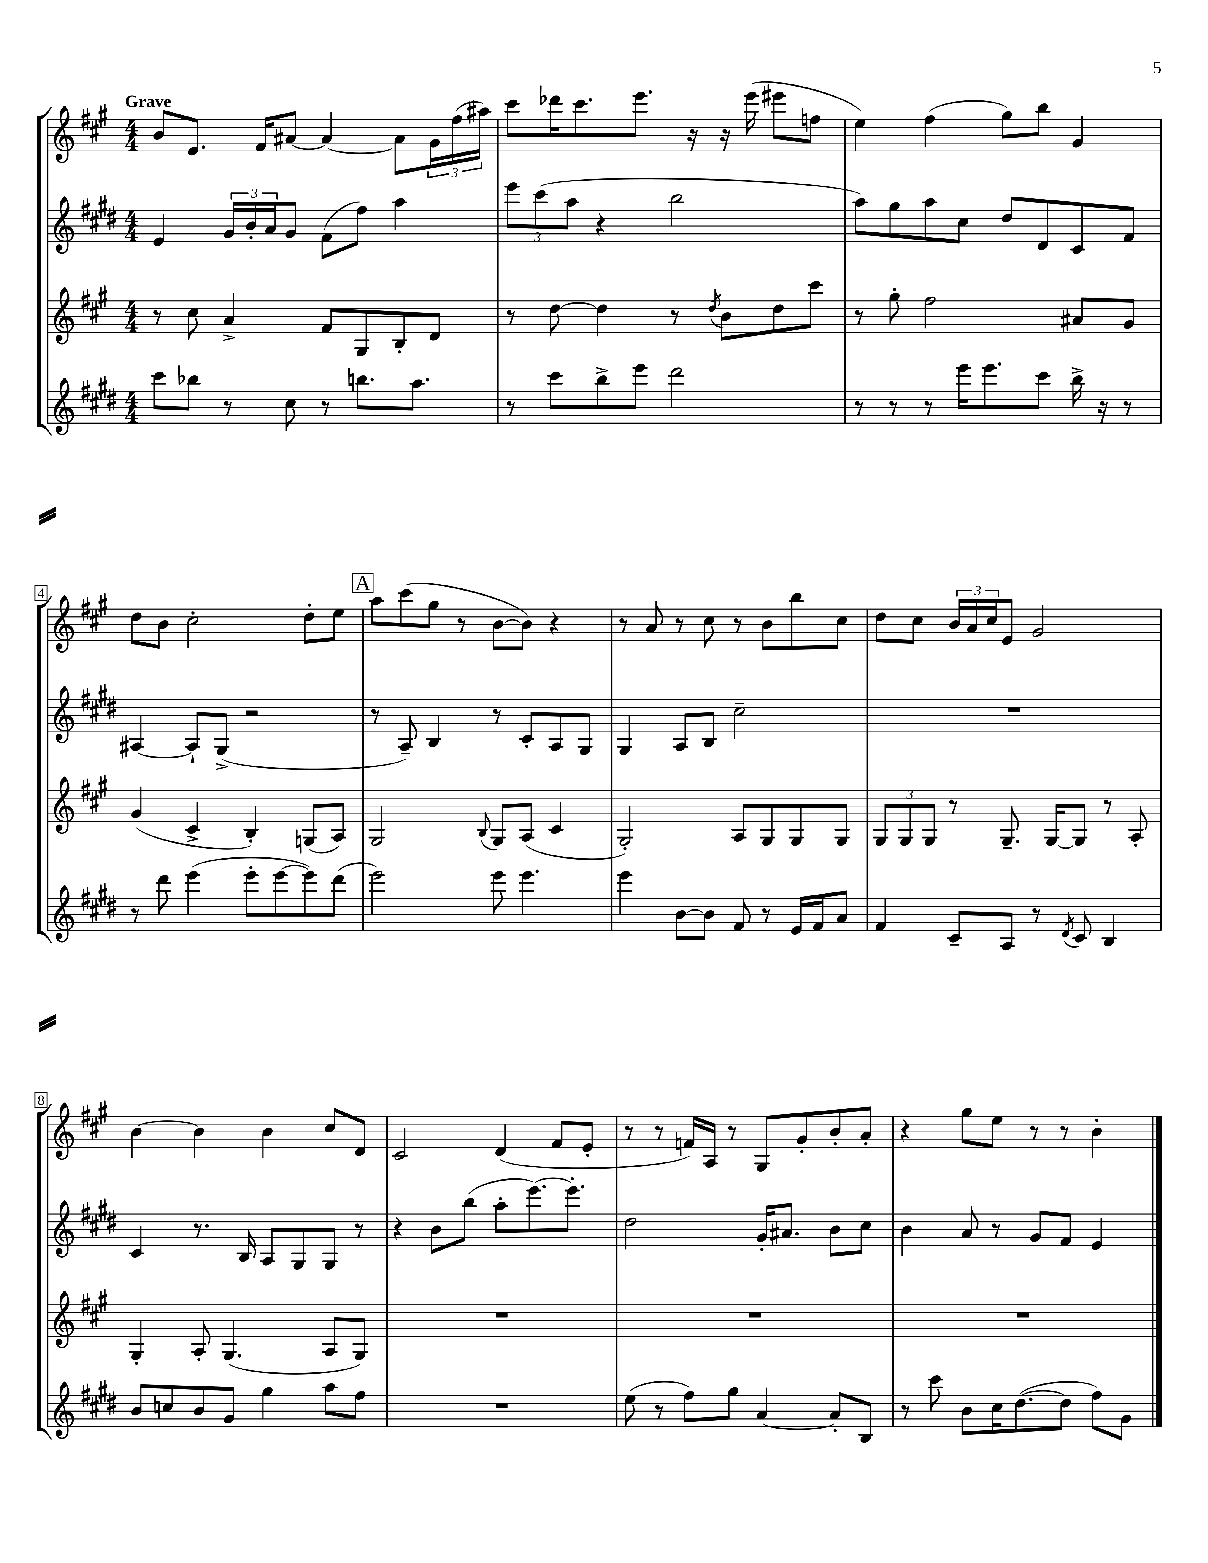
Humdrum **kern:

**kern	**kern	**kern	**kern
*part4	*part3	*part2	*part1
*staff4	*staff3	*staff2	*staff1
*clefG2	*clefG2	*clefG2	*clefG2
*k[f#c#g#d#]	*k[f#c#g#]	*k[f#c#g#d#]	*k[f#c#g#]
*M4/4	*M4/4	*M4/4	*M4/4
=1	=1	=1	=1
!	!	!	!LO:TX:a:B:t=Grave
8ccc#\L	8r	4e/	8b/L
8bb-X\J	8cc#\	.	8.e/J
8r	4a^/	24g#/LL	.
.	.	24b'/	.
.	.	.	16f#/KL
.	.	24a/J	.
8cc#\	.	8g#/J	[8a#X/J
8r	8f#/L	(8f#\L	4a#/_
8.bbn\L	8G#/	8ff#\J)	.
.	8B'/	4aa\	8a#\L]
8.aa\J	.	.	.
.	8d/J	.	24g#\L
.	.	.	(24ff#\
.	.	.	24aa#X\JJ)
=2	=2	=2	=2
8r	8r	12eee\L	8ccc#\L
.	.	(12ccc#\	.
8ccc#\L	[8dd\	.	16ddd-X\K
.	.	12aa\J	.
.	.	.	8.ccc#\
8bb^\	4dd\]	4r	.
8eee\J	.	.	8.eee\J
2ddd#\	8r	2bb\	.
.	.	.	16r
.	8qdd/	.	.
.	8b\L	.	16r
.	.	.	(16eee\
.	8dd\	.	8eee#X\L
.	8ccc#\J	.	8ffn\J
=3	=3	=3	=3
8r	8r	8aa\L)	4ee\)
8r	8gg#'\	8gg#\	.
8r	2ff#\	8aa\	(4ff#\
16eee\KL	.	8cc#\J	.
8.eee\	.	.	.
.	.	8dd#/L	8gg#\L)
8ccc#\J	.	8d#/	8bb\J
16bb^\	8a#X/L	8c#/	4g#/
16r	.	.	.
8r	8g#/J	8f#/J	.
!!LO:LB:g=z
=4	=4	=4	=4
8r	(4g#/	[4A#X/	8dd\L
8ddd#\	.	.	8b\J
(4eee\	4c#^/	8A#`/L]	2cc#'\
.	.	(8G#^/J	.
8eee'\L	4B'/)	2r	.
[8eee\	.	.	.
8eee\])	(8Gn/L	.	8dd'\L
(8ddd#\J	8A/J)	.	8ee\J
!!LO:REH:place=s1:t=A
=5	=5	=5	=5
2eee\)	2G#/	8r	8aa\L
.	.	8A~/)	(8ccc#\
.	.	4B/	8gg#\J
.	.	.	8r
.	8qqB/	.	.
8eee\	8G#/L	8r	[8b\L
4.eee\	(8A/J	8c#'/L	8b\J])
.	4c#/	8A/	4r
.	.	8G#/J	.
=6	=6	=6	=6
4eee\	2G#'/)	4G#/	8r
.	.	.	8a/
[8b\L	.	8A/L	8r
8b\J]	.	8B/J	8cc#\
8f#/	8A/L	2cc#~\	8r
8r	8G#/	.	8b\L
16e/LL	8G#/	.	8bb\
16f#/J	.	.	.
8a/J	8G#/J	.	8cc#\J
=7	=7	=7	=7
4f#/	12G#/L	1r	8dd\L
.	12G#/	.	.
.	.	.	8cc#\J
.	12G#/J	.	.
8c#~/L	8r	.	24b/LL
.	.	.	24a/
.	.	.	24cc#/J
8A/J	8.G#~/	.	8e/J
8r	.	.	2g#/
.	[16G#/KL	.	.
8qd#/	.	.	.
8c#/	8G#/J]	.	.
4B/	8r	.	.
.	8A'/	.	.
!!LO:LB:g=z
=8	=8	=8	=8
8b/L	4G#'/	4c#/	[4b\
8ccn/	.	.	.
8b/	8A'/	8.r	4b\]
8g#/J	(4.G#/	.	.
.	.	16B/	.
4gg#\	.	8A/L	4b\
.	.	8G#/	.
8aa\L	8A/L	8G#/J	8cc#/L
8ff#\J	8G#/J)	8r	8d/J
=9	=9	=9	=9
1r	1r	4r	2c#/
.	.	8b\L	.
.	.	(8bb\J	.
.	.	8aa'\L	(4d/
.	.	[8.eee\)	.
.	.	.	8f#/L
.	.	8.eee'\J]	.
.	.	.	8e'/J
=10	=10	=10	=10
(8ee\	1r	2dd#\	8r
8r	.	.	8r
8ff#\L)	.	.	16fn/LL)
.	.	.	16A/JJ
8gg#\J	.	.	8r
[4a/	.	16g#'/KL	8G#/L
.	.	8.a#X/J	.
.	.	.	8g#'/
8a'/L]	.	8b\L	8b'/
8B/J	.	8cc#\J	8a'/J
=11	=11	=11	=11
8r	1r	4b\	4r
8ccc#\	.	.	.
8b\L	.	8a/	8gg#\L
16cc#\K	.	8r	8ee\J
([8.dd#\	.	.	.
.	.	8g#/L	8r
8dd#\J]	.	8f#/J	8r
8ff#\L)	.	4e/	4b'\
8g#\J	.	.	.
==	==	==	==
*-	*-	*-	*-
